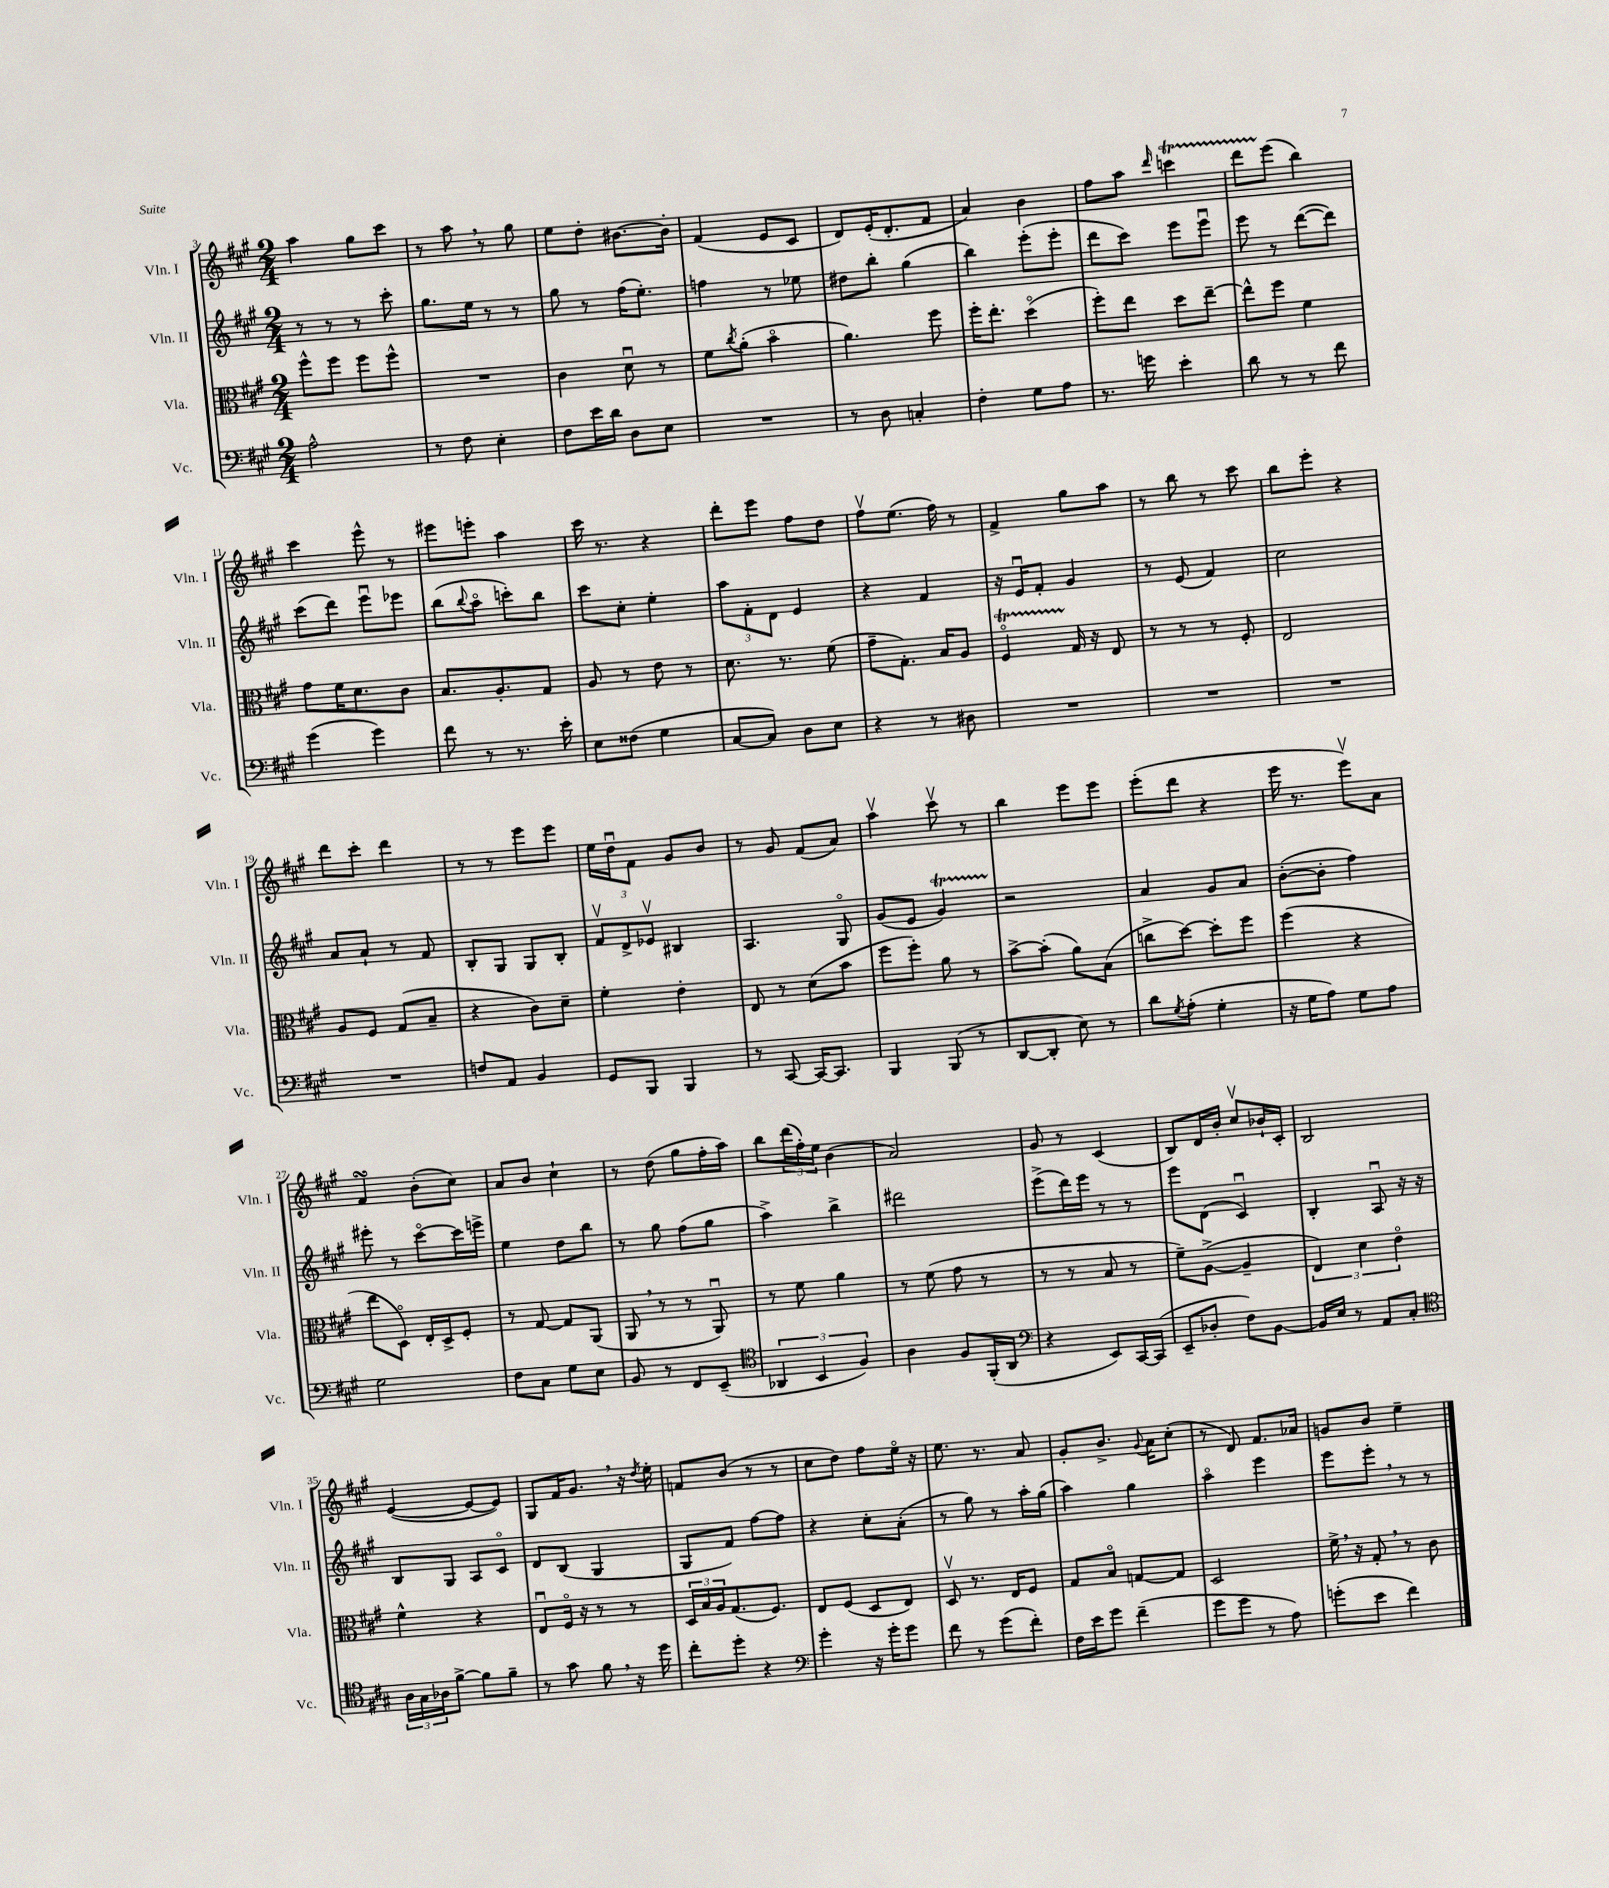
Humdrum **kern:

**kern	**kern	**kern	**kern
*part4	*part3	*part2	*part1
*staff4	*staff3	*staff2	*staff1
*I"Vc.	*I"Vla.	*I"Vln. II	*I"Vln. I
*I'Vc.	*I'Vla.	*I'Vln. II	*I'Vln. I
*clefF4	*clefC3	*clefG2	*clefG2
*k[f#c#g#]	*k[f#c#g#]	*k[f#c#g#]	*k[f#c#g#]
*M2/4	*M2/4	*M2/4	*M2/4
=3	=3	=3	=3
2A^^\	8ff#^^\L	8r	4aa\
.	8ff#\J	8r	.
.	8ff#\L	8r	8gg#\L
.	8ff#^^\J	8ccc#'\	8ccc#\J
=4	=4	=4	=4
8r	2r	8.gg#\L	8r
8F#\	.	.	8aa,\
.	.	16ee\Jk	.
4E'\	.	8r	8r
.	.	8r	8gg#\
=5	=5	=5	=5
8F#\L	4c#\	8gg#\	8ee\L
16e\L	.	8r	8dd'\J
16d\JJ	.	.	.
8D\L	8du\	(16ff#\KL	[8.b#X\L
.	.	8.ee'\J)	.
8E\J	8r	.	.
.	.	.	16b#'\Jk]
=6	=6	=6	=6
2r	8f#\L	4ffn\	(4f#/
.	8qcc#/	.	.
.	(8a'\J	.	.
.	4b\	8r	8e/L
.	.	8ee-X\	8c#/J
=7	=7	=7	=7
8r	4.a\)	8dd#X\L	8d/L)
8D\	.	8bb'\J	(16e'/K
.	.	.	8.d'/
4Cn'/	.	(4gg#\	.
.	8ff#\	.	8f#/J
=8	=8	=8	=8
4F#'\	16ff#'\KL	4bb\)	4a/)
.	8.ee'\J	.	.
8G#\L	(4dd\	(8eee'\L	4b\
8A\J	.	8eee'\J	.
=9	=9	=9	=9
8.r	8ff#'\L)	8ddd\L	8ff#\L
.	8ee\J	8ccc#\J)	8aa\J
16gn\	.	.	.
.	.	.	16qqddd/
4e'\	8dd\L	8eee\L	4cccnT\
.	[8ee~\J	8eeeu\J	.
=10	=10	=10	=10
8d\	8ee^^\L]	8eee\	8dddTTT\L
8r	8ff#\J	8r	(8eee\J
8r	4f#\	([8ddd\L	4bb\)
8f#\	.	8ddd\J])	.
!!LO:LB:g=z
=11	=11	=11	=11
(4g#\	8g#\L	(8ccc#\L	4ccc#\
.	16f#\K	8ddd\J)	.
.	8.d\	.	.
4g#\)	.	8eeeu\L	8eee^^\
.	8c#\J	8eee-X\J	8r
=12	=12	=12	=12
8f#\	8.B/L	(8bb\L	8eee#X\L
.	.	8qqbb/	.
8r	.	8aa\J	8eeen'\J
.	8.A'/	.	.
8.r	.	8cccn'\L)	4aa\
.	8G#/J	8bb\J	.
16e'\	.	.	.
=13	=13	=13	=13
8E\L	8A/	8ccc#\L	16ccc#\
.	.	.	8.r
(8F##X\J	8r	8cc#'\J	.
4G#\	8e\	4ee'\	4r
.	8r	.	.
=14	=14	=14	=14
[8C#/L	8.d\	12aa\L	8ddd'\L
.	.	12f#'\	.
8C#/J])	.	.	8eee\J
.	.	12d\J	.
.	8.r	.	.
8D\L	.	4e/	8ff#\L
8E\J	(8f#\	.	8dd\J
=15	=15	=15	=15
4r	8g#~\L	4r	8ff#v\L
.	8.G#'\J)	.	(8.ee\J
8r	.	4f#/	.
.	16B/KL	.	16ff#\)
8D#X\	8A/J	.	8r
=16	=16	=16	=16
2r	4F#T/	16r	4f#^/
.	.	16eu/KL	.
.	.	8f#'/J	.
.	16G#/	4g#/	8gg#\L
.	16r	.	.
.	8E/	.	8aa\J
=17	=17	=17	=17
2r	8r	8r	8r
.	8r	(8e/	8bb\
.	8r	4f#/)	8r
.	8F#'/	.	8ccc#\
=18	=18	=18	=18
2r	2E/	2cc#\	8bb\L
.	.	.	8eee'\J
.	.	.	4r
!!LO:LB:g=z
=19	=19	=19	=19
2r	8A/L	8a/L	8ddd\L
.	8F#/J	8a`/J	8ccc#'\J
.	(8G#/L	8r	4ddd\
.	8B~/J	8f#/	.
=20	=20	=20	=20
8Fn/L	4r	8B'/L	8r
8AA/J	.	8G#/J	8r
4BB/	8c#\L)	8G#/L	8eee\L
.	8d~\J	8B'/J	8eee\J
=21	=21	=21	=21
8GG#/L	4f#'\	12f#v/L	16ee\LL
.	.	.	16ddu\J
.	.	12d^/	.
8BBB/J	.	.	8f#\J
.	.	12e-Xv/J	.
4BBB/	4e'\	4B#X/	8g#/L
.	.	.	8b/J
=22	=22	=22	=22
8r	8E/	4.A/	8r
[8CC#/	8r	.	8g#/
16CC#/KL_	(8d\L	.	(8f#/L
8.CC#/J]	.	.	.
.	8b\J	8G#/	8a/J)
=23	=23	=23	=23
4BBB/	8ff#\L	(8g#/L	4aav\
.	8ff#'\J)	8e/J	.
(8BBB/	8a\	4g#t/)	8ccc#v\
8r	8r	.	8r
=24	=24	=24	=24
[8DD/L	[8b^\L	2r	4bb\
8DD'/J]	(8b'\J]	.	.
8E\)	8a\L)	.	8eee\L
8r	(8B\J	.	8eee\J
=25	=25	=25	=25
8d\L	8ccn^\L	4a/	(8eee'\L
8qG#/	.	.	.
(8A'\J	[8dd\J)	.	8ddd\J
4G#'\	8dd'\L]	8g#/L	4r
.	8ff#\J	8a/J	.
=26	=26	=26	=26
16r	(4ff#\	([8b'\L	16eee\
16G#\KL	.	.	8.r
8A\J)	.	8b'\J]	.
8G#\L	4r	4ff#\)	8eeev\L)
8A\J	.	.	8a\J
!!LO:LB:g=z
=27	=27	=27	=27
2G#\	8ee\L	8eee#X'\	4f#sSSS/
.	8D\J)	8r	.
.	16E'/LL	[8ccc#\L	(8b'\L
.	16D^/J	.	.
.	8F#'/J	16ccc#\L]	8cc#\J)
.	.	16eeen^\JJ	.
=28	=28	=28	=28
8F#\L	8r	4ee\	8a/L
8C#\J	[8G#/	.	8b/J
8G#\L	8G#/L]	8dd\L	4cc#`\
8E\J	(8AA/J	8bb\J	.
=29	=29	=29	=29
8BB/	8AA,/	8r	8r
8r	8r	8gg#\	(8dd\
8FF#/L	8r	(8ff#\L	8gg#\L
(8EE~/J	8AAu/)	8gg#\J	16ff#'\L
.	.	.	16aa\JJ)
=30	=30	=30	=30
*clefC4	*	*	*
6AA-X/	8r	4aa^\)	8bb\L
.	8f#\	.	(24ddd\L
6BB/	.	.	24ff#'\)
.	.	.	24ee\JJ
.	4a\	4bb^\	(4b\
6F#/)	.	.	.
=31	=31	=31	=31
4A\	8r	2ddd#X\	2a/)
.	(8f#\	.	.
8F#/L	8g#\	.	.
(16FF#'/L	8r	.	.
16AA/JJ	.	.	.
=32	=32	=32	=32
*clefF4	*	*	*
4r	8r	(8eee^\L	8g#/
.	8r	16ddd\L)	8r
.	.	16eee\JJ	.
8EE/L)	8B/	8r	(4c#/
[16CC#/L	8r	8r	.
(16CC#/JJ]	.	.	.
=33	=33	=33	=33
8EE~/L	8f#~\L)	8eee\L	8B/L)
8D-X'/J	([8A^\J	(8d\J	16d/L
.	.	.	16b'/JJ
8F#\L)	4A~/]	4c#u/)	8cc#v/L
[8BB\J	.	.	16b-X`/L
.	.	.	16c#'/JJ
=34	=34	=34	=34
16BB/LL]	6E/)	4B'/	2B/
16E/JJ	.	.	.
8r	.	.	.
.	6d\	.	.
8AA/L	.	8Au/	.
.	6e\	.	.
8C#'/J	.	16r	.
.	.	16r	.
!!LO:LB:g=z
=35	=35	=35	=35
*clefC4	*	*	*
24A\LL	4f#^^\	8B/L	([4e/
24G#\	.	.	.
24A-X\J	.	.	.
[8f#^\J	.	8G#/J	.
8f#\L]	4r	8A/L	8e/L_
8f#~\J	.	8c#/J	8e/J])
=36	=36	=36	=36
8r	8Eu/L	8d/L	8G#/L
8g#\	16F#/Jk	(8B/J	16f#/K
.	16r	.	8.g#,/J
8f#,\	8r	4G#/	.
16r	8r	.	16r
.	.	.	8qdd/
16dd\	.	.	16ee'\
=37	=37	=37	=37
8cc#'\L	24D/LL	8G#/L	8fn/L
.	24B/	.	.
.	24A/J	.	.
8dd'\J	(8.G#/	8f#/J)	(8b/J
4r	.	[8ff#\L	8r
.	8.F#/J)	.	.
.	.	8ff#\J]	8r
=38	=38	=38	=38
*clefF4	*	*	*
4g#'\	8E/L	4r	8cc#\L
.	(8F#/J	.	8dd\J)
16r	8D/L	8cc#'\L	8ff#\L
16g#'\KL	.	.	.
8g#\J	8E/J)	(8a'\J	16ee\Jk
.	.	.	16r
=39	=39	=39	=39
8f#\	8Dv/	8r	8.ee\
8r	8.r	8gg#\)	.
.	.	.	8.r
(8g#\L	.	8r	.
.	16E/KL	.	.
8f#'\J)	8F#/J	16aa'\LL	8a/
.	.	(16gg#\JJ	.
=40	=40	=40	=40
16F#\LL	8G#/L	4aa\)	8g#'/L
16e\J	.	.	.
8g#\J	8B/J	.	8.b^/J
(4f#~\	[8Gn/L	4gg#\	.
.	.	.	8qqg#/
.	.	.	16a\KL
.	8G/J]	.	(8cc#'\J
=41	=41	=41	=41
8g#\L	2D/	4aa\	8r
8g#\J	.	.	8d/)
8r	.	4eee\	8.f#/L
8A\)	.	.	.
.	.	.	16a-X/Jk
=42	=42	=42	=42
(8gn'\L	16f#^,\	8eee\L	8gn/L
.	16r	.	.
8e\J	8G#',/	8eee',\J	8b/J
4f#\)	8r	8r	4ee~\
.	8c#\	8r	.
==	==	==	==
*-	*-	*-	*-
